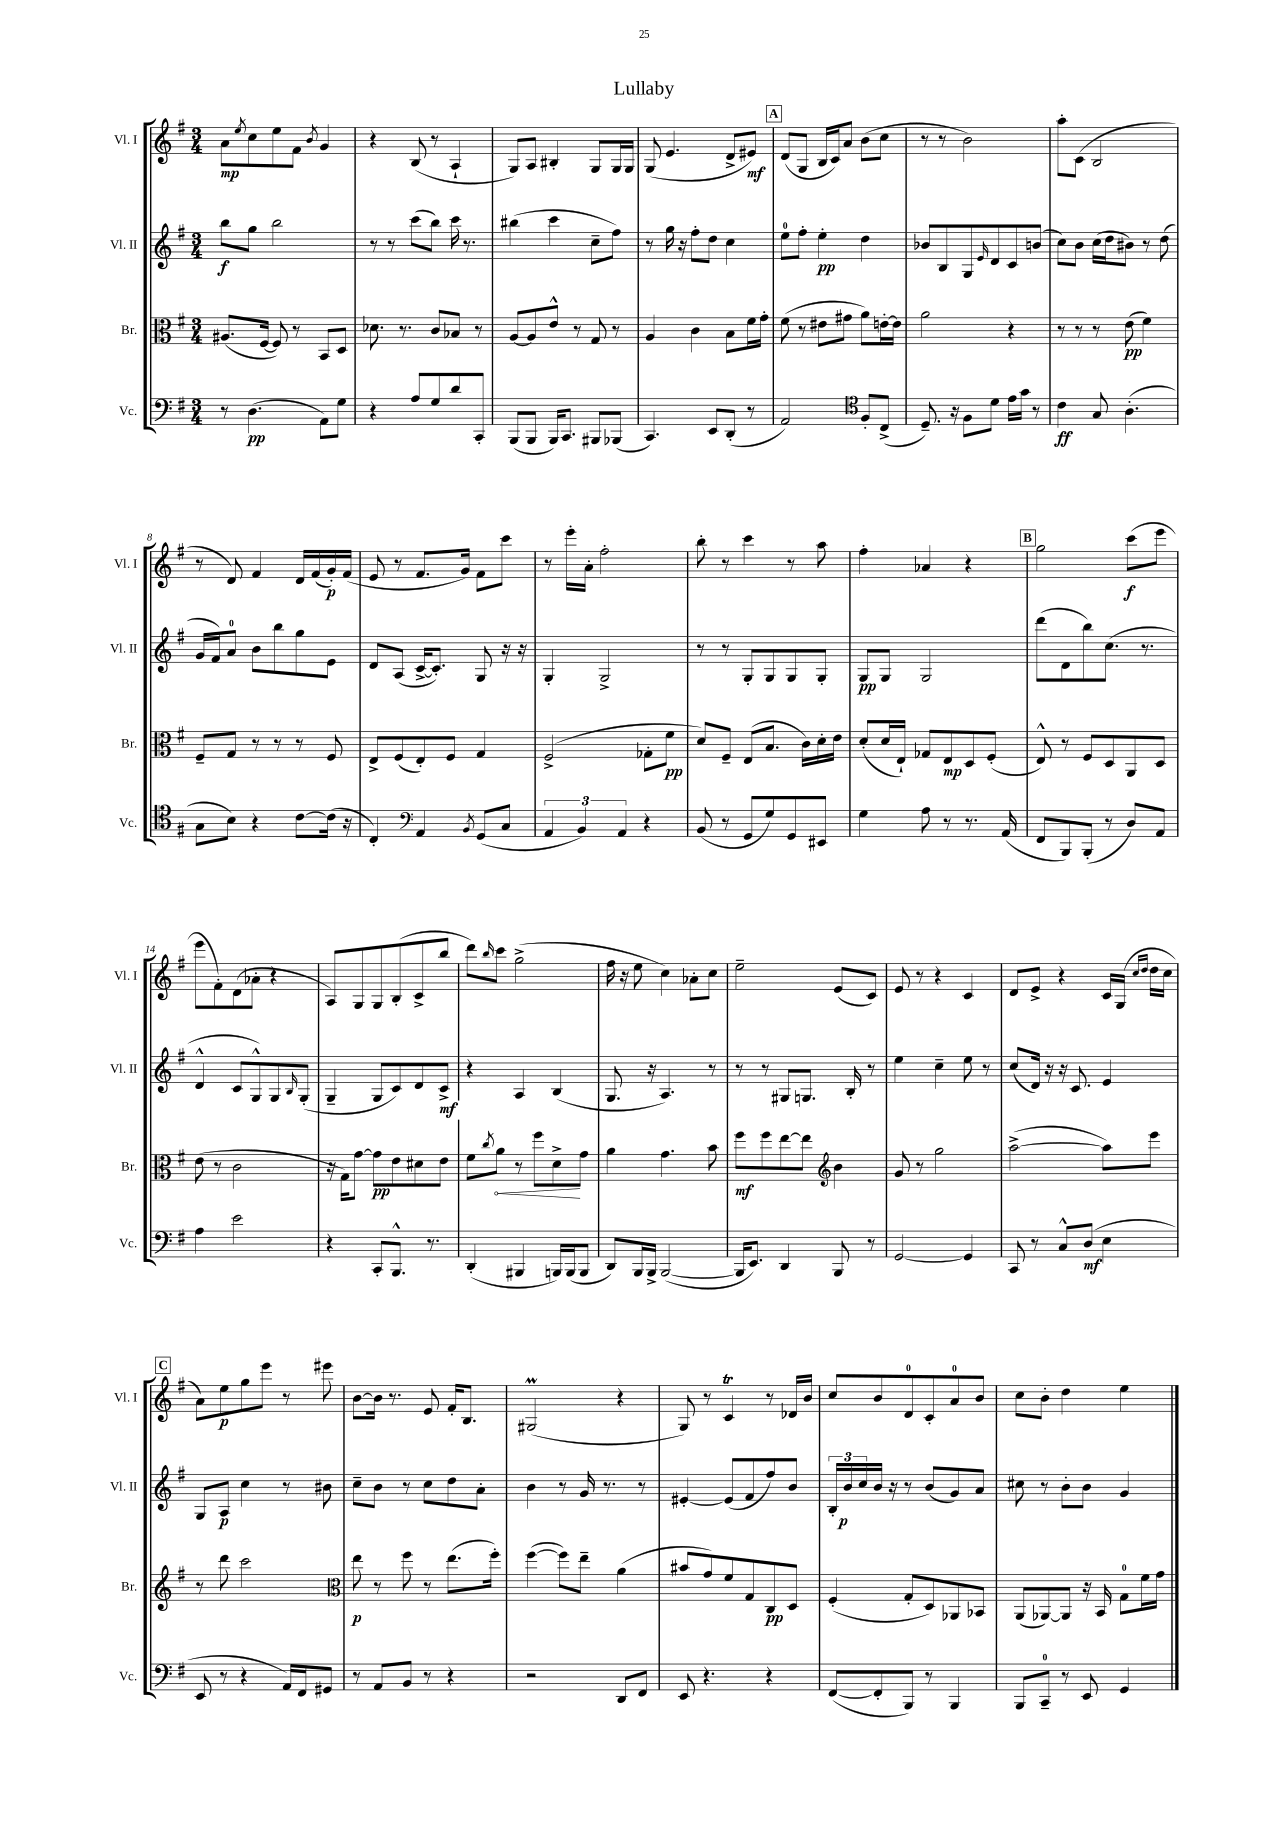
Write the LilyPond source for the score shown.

\header { title = "Lullaby" }
<<
\new StaffGroup <<
\new Staff = "s0" \with { instrumentName = "Vl. I" shortInstrumentName = "Vl. I" } {
    \clef treble \key g \major \numericTimeSignature \time 3/4
    a'8\mp \acciaccatura { e''8 } c''8 e''8 fis'8 \acciaccatura { b'8 } g'4 |
    r4 b8( r8 a4-! |
    g8) a8 bis4-. g8 g16 g16 |
    g8( e'4. d'8-> eis'8\mf) |
    \mark \markup { \box "A" } d'8( g8 b16 c'16) a'8 b'8( c''8 |
    r8 r8 b'2) |
    a''8-. c'8( b2 |
    r8 d'8) fis'4 d'16 fis'16( g'16-.\p) fis'16( |
    e'8 r8 fis'8. g'16) fis'8 c'''8 |
    r8 e'''16-. a'16-. fis''2-. |
    b''8-. r8 c'''4 r8 a''8 |
    fis''4-. aes'4 r4 |
    \mark \markup { \box "B" } g''2 c'''8\f( e'''8 |
    e'''8 fis'8-.) d'8( aes'8-. r4 |
    a8) g8 g8 b8-.( c'8-> b''8 |
    d'''8) \grace { b''16 } c'''8 g''2->( |
    fis''16 r16 e''8 c''4) aes'8-. c''8 |
    e''2-- e'8( c'8) |
    e'8 r8 r4 c'4 |
    d'8 e'8-> r4 c'16 g16( \grace { c''16 d''16 } d''16 c''16 |
    \mark \markup { \box "C" } a'8) e''8\p g''8 e'''8 r8 eis'''8 |
    b'8~ b'16 r8. e'8 fis'16-. b8. |
    gis2\prall( r4 |
    g8) r8 c'4\trill r8 des'16 b'16 |
    c''8 b'8 d'8-0 c'8-. a'8-0 b'8 |
    c''8 b'8-. d''4 e''4 \bar "|." |
}
\new Staff = "s1" \with { instrumentName = "Vl. II" shortInstrumentName = "Vl. II" } {
    \clef treble \key g \major \numericTimeSignature \time 3/4
    b''8\f g''8 b''2 |
    r8 r8 c'''8( b''8) c'''16 r8. |
    bis''4( c'''4 c''8-- fis''8) |
    r8 g''16 r16 fis''8-. d''8 c''4 |
    \mark \markup { \box "A" } e''8-0 fis''8-. e''4-.\pp d''4 |
    bes'8 b8 g8 \grace { e'16 } d'8 c'8 b'8( |
    c''8) b'8 c''16( d''16 bis'8) r8 d''8( |
    g'16 fis'16) a'8-0 b'8 b''8 g''8 e'8 |
    d'8 a8( c'16~-> c'8.-.) g8 r16 r16 |
    g4-. g2-> |
    r8 r8 g8-. g8 g8 g8-. |
    g8\pp g8 g2 |
    \mark \markup { \box "B" } d'''8( d'8 b''8) c''8.( r8. |
    d'4-^ c'8 g8-^) g8 \grace { b16 } g8-.( |
    g4-- g8 c'8) d'8 c'8->\mf |
    r4 a4 b4( |
    g8. r16 a4.) r8 |
    r8 r8 gis8 g8. b16-. r8 |
    e''4 c''4-- e''8 r8 |
    c''8( d'16) r16 r16 c'8. e'4 |
    \mark \markup { \box "C" } g8 a8\p c''4 r8 bis'8 |
    c''8-- b'8 r8 c''8 d''8 a'8-. |
    b'4 r8 g'16 r8. r8 |
    eis'4~-. eis'8( fis'8 fis''8) b'8 |
    \tuplet 3/2 { b16-. b'16\p c''16 } b'16 r16 r8 b'8( g'8) a'8 |
    cis''8 r8 b'8-. b'8 g'4 \bar "|." |
}
\new Staff = "s2" \with { instrumentName = "Br." shortInstrumentName = "Br." } {
    \clef alto \key g \major \numericTimeSignature \time 3/4
    ais8.( fis16~ fis8) r8 b,8 d8 |
    des'8. r8. c'8 bes8 r8 |
    a8~ a8 e'8-^ r8 g8 r8 |
    a4 c'4 b8 fis'16 g'16-. |
    \mark \markup { \box "A" } fis'8( r8 eis'8 gis'8 a'8) e'16~-. e'16 |
    a'2 r4 |
    r8 r8 r8 e'8\pp( fis'4) |
    fis8-- g8 r8 r8 r8 fis8 |
    e8-> fis8( e8-.) fis8 g4 |
    fis2->( ges8-. fis'8\pp |
    d'8) fis8-- e8( b8. c'16) d'16-. e'16 |
    d'8-.( d'16 e16-!) ges8 e8\mp d8 fis8-.( |
    \mark \markup { \box "B" } e8-^) r8 fis8 d8 a,8 d8 |
    e'8( r8 c'2 |
    r16 g16) g'8~ g'8\pp e'8 dis'8 e'8 |
    fis'8 \acciaccatura { c''8 } \once \override Hairpin.circled-tip = ##t a'8\< r8 fis''8 d'8->\! g'8 |
    a'4 g'4. b'8 |
    fis''8\mf fis''8 e''8~ e''8 \clef treble b'4 |
    g'8 r8 g''2 |
    a''2~->( a''8) e'''8 |
    \mark \markup { \box "C" } r8 d'''8 c'''2 |
    \clef alto e''8\p r8 fis''8 r8 e''8.( fis''16-.) |
    fis''4~( fis''8) e''8-- a'4( |
    bis'8 g'8) fis'8 g8 c8\pp d8 |
    fis4-.( g8-. d8) aes,8 bes,8 |
    a,8( aes,8~) aes,8 r16 b,16 g8-0 fis'16 g'16 \bar "|." |
}
\new Staff = "s3" \with { instrumentName = "Vc." shortInstrumentName = "Vc." } {
    \clef bass \key g \major \numericTimeSignature \time 3/4
    r8 d4.\pp( a,8) g8 |
    r4 a8 g8 d'8 c,8-. |
    b,,8( b,,8 b,,16) c,8. bis,,8 bes,,8( |
    c,4.) e,8 d,8-.( r8 |
    \mark \markup { \box "A" } a,2) \clef tenor fis8-. c8->( |
    d8.--) r16 fis8 d'8 e'16 g'16 r8 |
    c'4\ff g8 a4.-.( |
    g8 b8) r4 c'8~ c'16( r16 |
    c4-.) \clef bass a,4 \acciaccatura { b,8 } g,8( c8 |
    \tuplet 3/2 { a,4 b,4) a,4 } r4 |
    b,8( r8 g,8 g8) g,8 eis,8 |
    g4 a8 r8 r8. a,16( |
    \mark \markup { \box "B" } fis,8 b,,8) b,,8-.( r8 d8) a,8 |
    a4 e'2 |
    r4 c,8-. b,,8.-^ r8. |
    d,4-.( bis,,4 b,,16) b,,16( b,,8 |
    d,8) b,,16 b,,16-> b,,2~( |
    b,,16 e,8.) d,4 b,,8 r8 |
    g,2~ g,4 |
    c,8 r8 c8-^ d8\mf( e4 |
    \mark \markup { \box "C" } e,8 r8 r4 a,16) fis,16 gis,8 |
    r8 a,8 b,8 r8 r4 |
    r2 d,8 fis,8 |
    e,8 r4. r4 |
    fis,8~( fis,8-. b,,8) r8 b,,4 |
    b,,8 c,8-0-- r8 e,8 g,4 \bar "|." |
}
>>
>>
